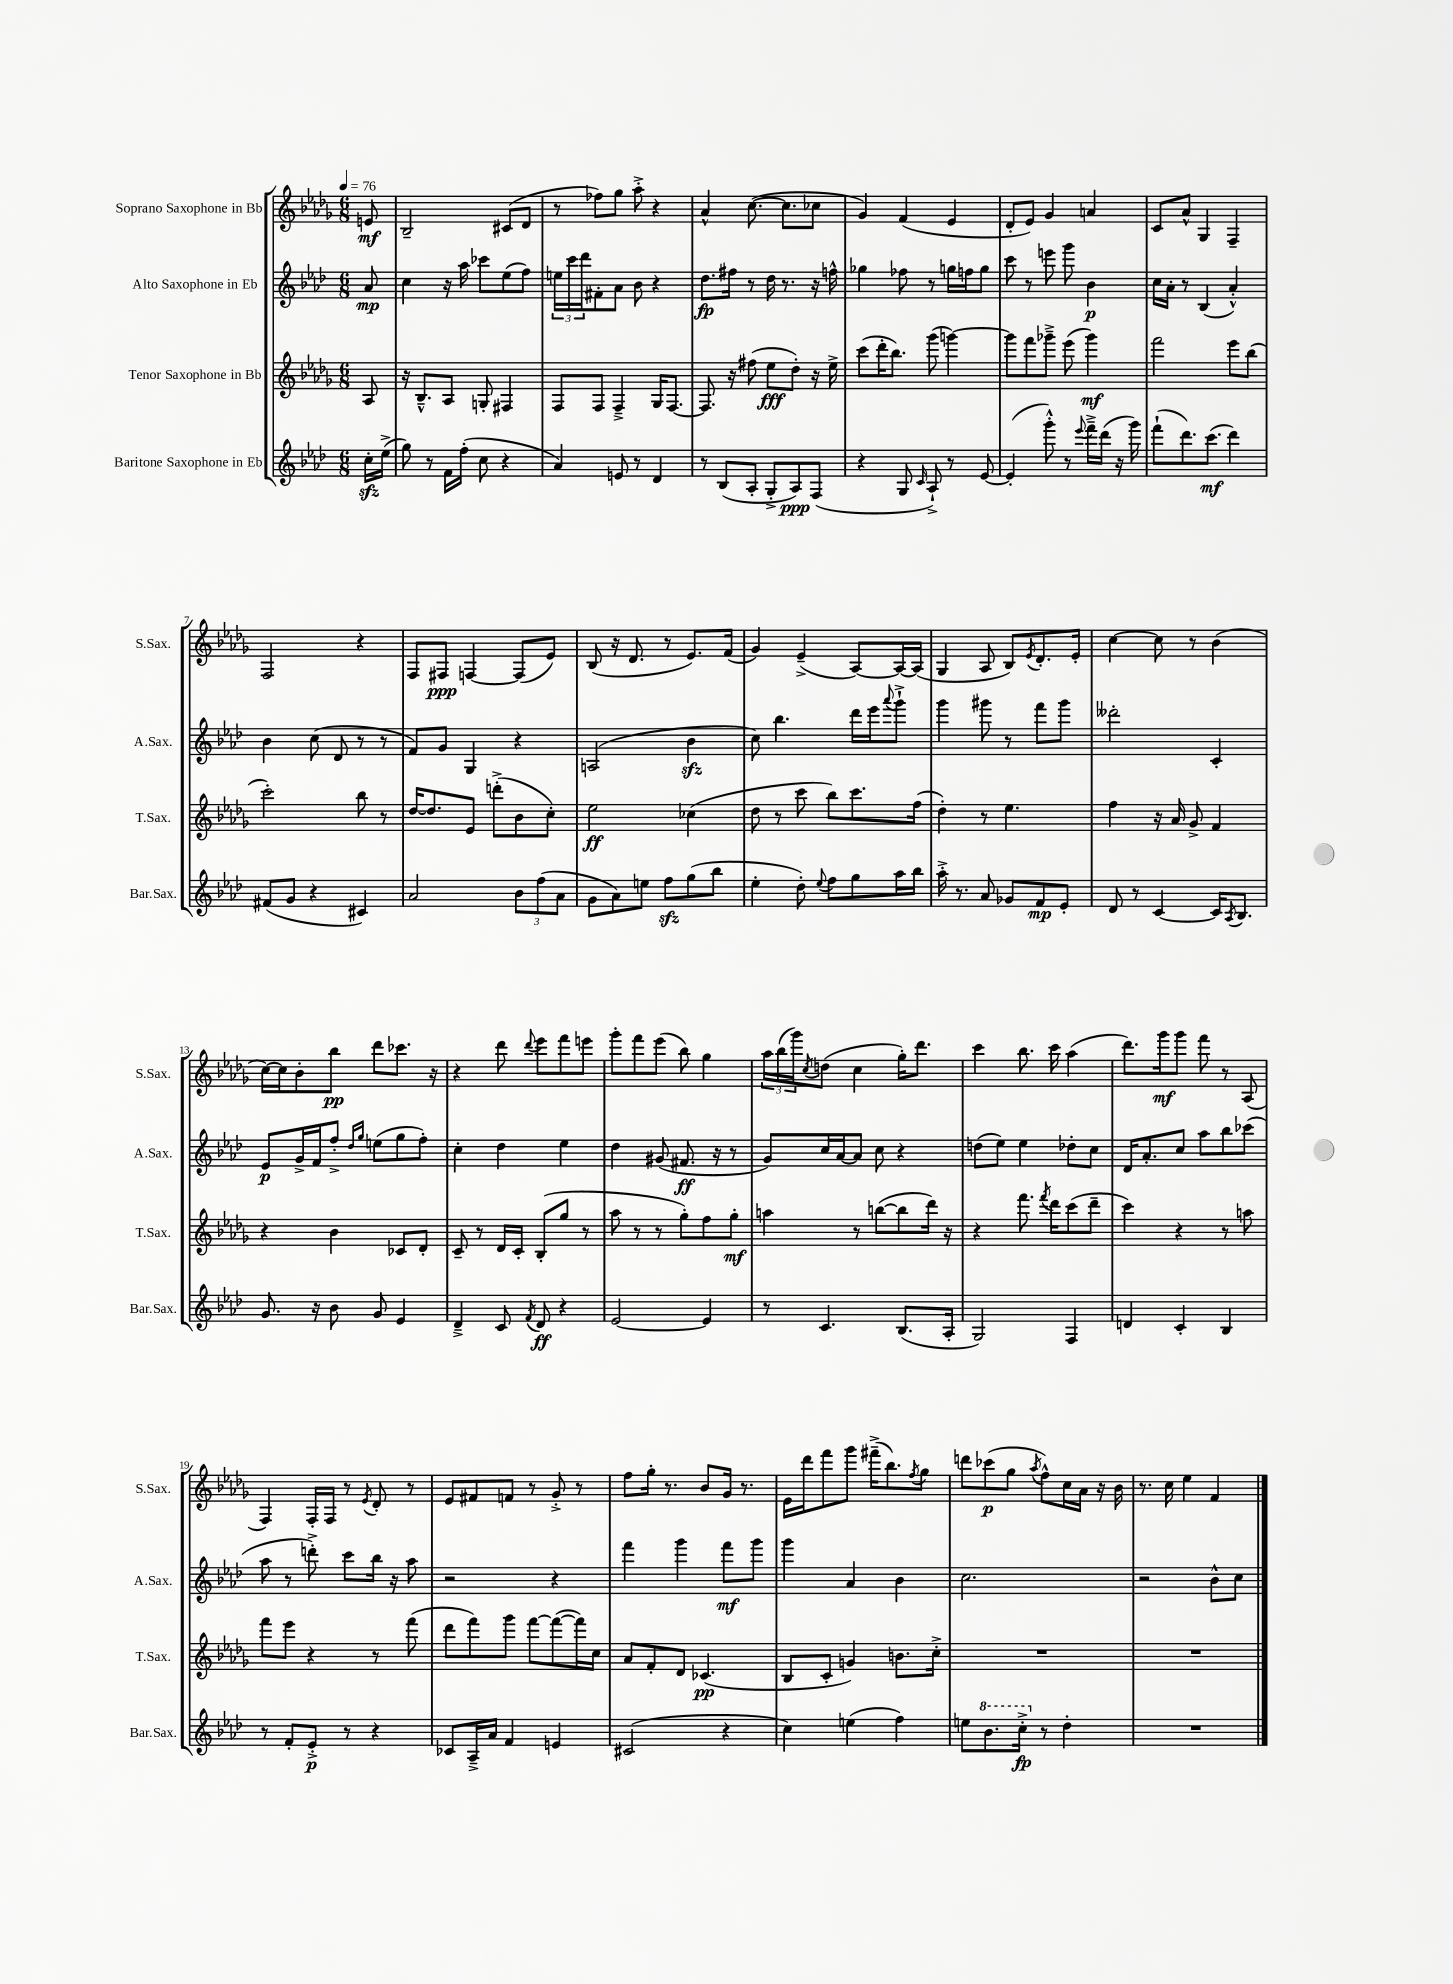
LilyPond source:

<<
\new StaffGroup <<
\new Staff = "s0" \with { instrumentName = "Soprano Saxophone in Bb" shortInstrumentName = "S.Sax." } {
    \clef treble \key des \major \numericTimeSignature \time 6/8 \partial 8 \tempo 4 = 76
    e'8\mf |
    bes2-- cis'8( des'8 |
    r8 fes''8) ges''8 aes''8-.-> r4 |
    aes'4-^ c''8.~( c''8. ces''8 |
    ges'4) f'4( ees'4 |
    des'8-. ees'8) ges'4 a'4 |
    c'8 aes'8-^ ges4 f4-- |
    f2 r4 |
    f8 fis8\ppp f4~ f8( ees'8) |
    bes8( r16 des'8. r8 ees'8.) f'16( |
    ges'4) ees'4--->( aes8~) aes16~ aes16( |
    ges4 aes8 bes8) \acciaccatura { ees'8 } des'8.-. ees'16-. |
    c''4~ c''8 r8 bes'4( |
    c''16~) c''16 bes'8-. bes''8\pp des'''8 ces'''8. r16 |
    r4 des'''8 \appoggiatura { des'''8 } ees'''8 f'''8 e'''8 |
    ges'''8-. f'''8 ees'''8( bes''8) ges''4 |
    \tuplet 3/2 { aes''16 bes''16( ges'''16) } \acciaccatura { c''8 } d''8( c''4 ges''16-.) des'''8. |
    c'''4 bes''8. c'''16 aes''4( |
    des'''8.) ges'''16\mf ges'''8 f'''8 r8 aes8( |
    f4) f16-. f16 r8 \acciaccatura { ees'8 } des'8-. r8 |
    ees'8 fis'8 f'8 r8 ges'8-.-> r8 |
    f''8 ges''16-. r8. bes'8 ges'16 r8. |
    ees'16 des'''16 f'''8 ges'''8 fis'''16--->( bes''8.) \acciaccatura { f''8 } ges''8 |
    d'''8 ces'''8\p( ges''8 \acciaccatura { aes''8 } f''8-^) c''16 aes'16 r16 bes'16 |
    r8. c''16 ees''4 f'4 \bar "|." |
}
\new Staff = "s1" \with { instrumentName = "Alto Saxophone in Eb" shortInstrumentName = "A.Sax." } {
    \clef treble \key aes \major \numericTimeSignature \time 6/8 \partial 8
    aes'8\mp |
    c''4 r16 aes''16 ces'''8 ees''8( f''8) |
    \tuplet 3/2 { e''16 c'''16 des'''16 } fis'8-. aes'8 bes'8 r4 |
    des''8.\fp fis''16 r8 des''16 r8. r16 f''16-^ |
    ges''4 fes''8 r8 g''16 f''16 g''8 |
    c'''8 r8 e'''8 g'''8 bes'4\p |
    c''16 aes'16-. r8 bes4( aes'4-.-^) |
    bes'4 c''8( des'8 r8 r8 |
    f'8) g'8 g4 r4 |
    a2( bes'4\sfz |
    c''8) bes''4. des'''16 ees'''16 \appoggiatura { aes'''8 } g'''8-!-> |
    g'''4 gis'''8 r8 f'''8 gis'''8 |
    deses'''2-. c'4-. |
    ees'8\p g'16-> f'16 f''8-.-> \grace { des''16 g''16 } e''8( g''8 f''8-.) |
    c''4-. des''4 ees''4 |
    des''4 gis'8( fis'8.\ff r16 r8 |
    g'8) c''16 aes'16~ aes'8 c''8 r4 |
    d''8( ees''8) ees''4 des''8-. c''8 |
    des'16 aes'8.-. c''8 aes''8 bes''8 ces'''8( |
    aes''8 r8 d'''8-.->) c'''8 bes''16 r16 aes''8 |
    r2 r4 |
    f'''4 g'''4 f'''8\mf g'''8 |
    g'''4 aes'4 bes'4 |
    c''2. |
    r2 bes'8-^ c''8 \bar "|." |
}
\new Staff = "s2" \with { instrumentName = "Tenor Saxophone in Bb" shortInstrumentName = "T.Sax." } {
    \clef treble \key des \major \numericTimeSignature \time 6/8 \partial 8
    aes8 |
    r16 bes8.---^ aes8 g8-. fis4 |
    f8 f8 f4---> ges16 f8.~ |
    f8. r16 fis''8( ees''8\fff des''8-.) r16 ees''16-> |
    c'''8( des'''16-. bes''8.) ges'''8( g'''4~) |
    g'''8 f'''8 ges'''8---> ees'''8( ges'''4\mf) |
    f'''2 ees'''8 bes''8( |
    c'''2-.) bes''8 r8 |
    des''16~ des''8. ees'8 d'''8-.->( bes'8 c''8-.) |
    ees''2\ff ces''4( |
    des''8 r8 c'''8 bes''8) c'''8. f''16( |
    des''4-.) r8 ees''4. |
    f''4 r16 aes'16 ges'8-> f'4 |
    r4 bes'4 ces'8 des'8-. |
    c'8-- r8 des'16 c'16-. bes8-.( ges''8 r8 |
    aes''8 r8 r8 ges''8-.) f''8 ges''8-.\mf |
    a''4 r8 b''8~( b''8 des'''16) r16 |
    r4 f'''8. \acciaccatura { f'''8 } des'''16 c'''8( des'''8-- |
    c'''4) r4 r8 a''8 |
    f'''8 ees'''8 r4 r8 f'''8( |
    des'''8 f'''8) ges'''8 f'''8~ f'''8~( f'''16) c''16 |
    aes'8 f'8-. des'8 ces'4.\pp( |
    bes8 c'8-. g'4) b'8. c''16-.-> |
    R2. |
    R2. \bar "|." |
}
\new Staff = "s3" \with { instrumentName = "Baritone Saxophone in Eb" shortInstrumentName = "Bar.Sax." } {
    \clef treble \key aes \major \numericTimeSignature \time 6/8 \partial 8
    c''16-.\sfz ees''16->( |
    g''8) r8 f'16 f''16-.( c''8 r4 |
    aes'4) e'8 r8 des'4 |
    r8 bes8( aes8-. g8-.-> aes8\ppp) f8( |
    r4 g8 \grace { c'16 } aes8-!->) r8 ees'8~ |
    ees'4-.( g'''8-.-^) r8 \appoggiatura { ees'''8 } f'''16---> des'''16( r16 g'''16) |
    f'''8-!( des'''8.) c'''8.\mf( des'''4) |
    fis'8( g'8 r4 cis'4) |
    aes'2 \tuplet 3/2 { bes'8 f''8( aes'8 } |
    g'8 aes'8) e''8 f''8\sfz g''8( bes''8 |
    ees''4-. des''8-.) \appoggiatura { ees''8 } f''8 g''8 aes''16 bes''16 |
    aes''16-.-> r8. aes'8 ges'8 f'8\mp ees'8-. |
    des'8 r8 c'4~ c'16 \acciaccatura { aes8 } bes8. |
    g'8. r16 bes'8 g'8 ees'4 |
    des'4---> c'8 \acciaccatura { f'8 } des'8\ff r4 |
    ees'2~ ees'4 |
    r8 c'4. bes8.( aes16-. |
    g2) f4 |
    d'4 c'4-. bes4 |
    r8 f'8-. ees'8-.->\p r8 r4 |
    ces'8 aes16---> aes'16 f'4 e'4 |
    cis'2( r4 |
    c''4) e''4( f''4) |
    e''8 \ottava #1 bes''8. c'''16-.->\fp \ottava #0 r8 des''4-. |
    R2. \bar "|." |
}
>>
>>
